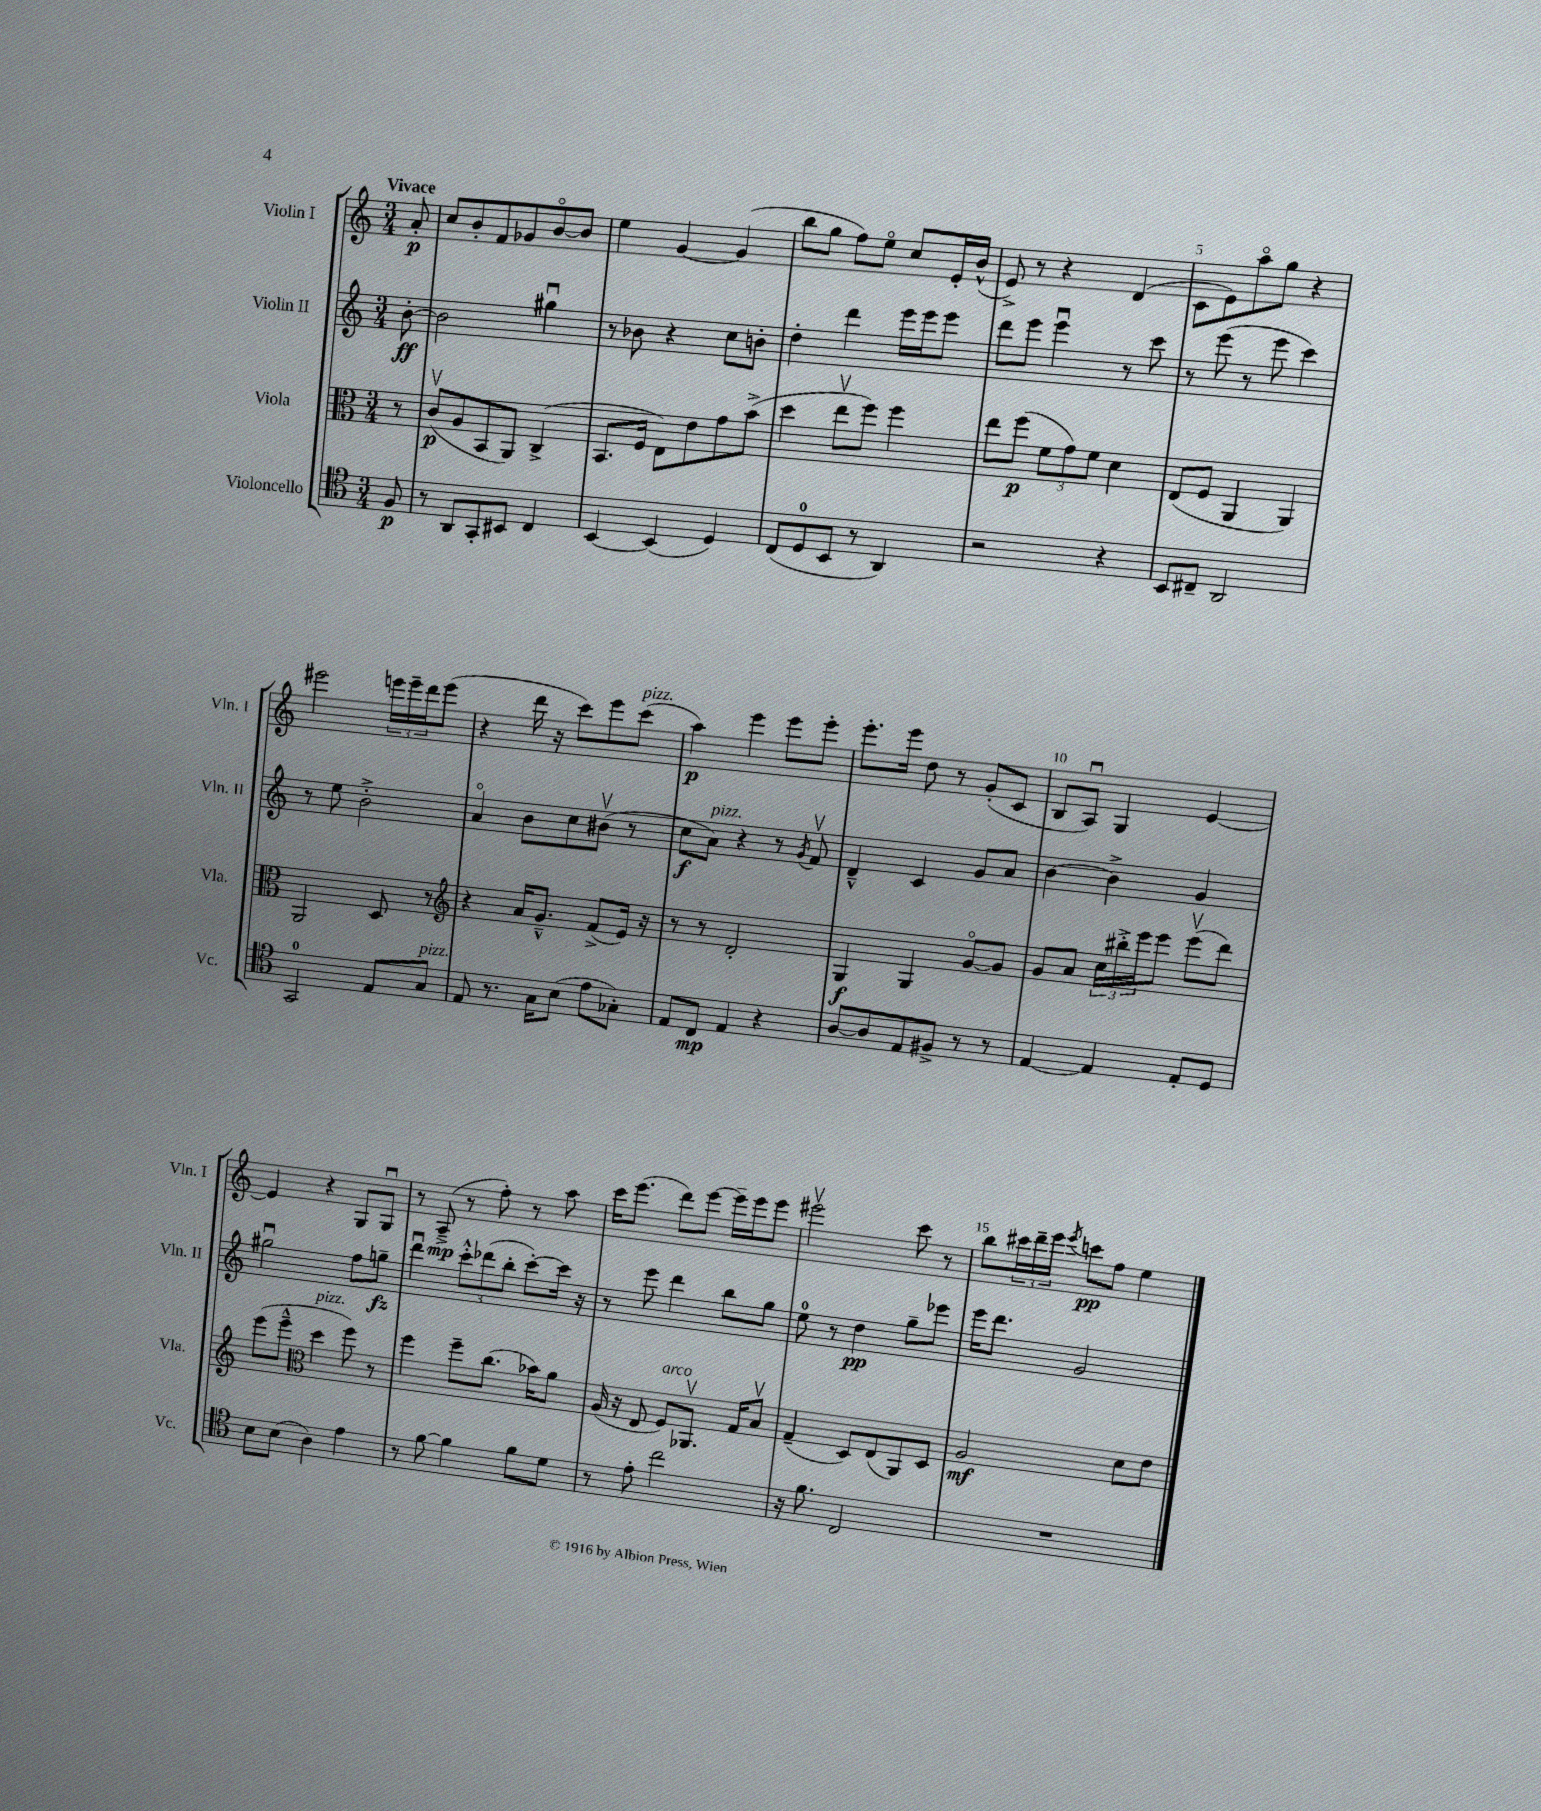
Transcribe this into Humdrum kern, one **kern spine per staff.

**kern	**kern	**kern	**kern
*staff4	*staff3	*staff2	*staff1
*clefC4	*clefC3	*clefG2	*clefG2
*k[]	*k[]	*k[]	*k[]
*M3/4	*M3/4	*M3/4	*M3/4
8F/	8r	[8b'\	8a'/
=	=	=	=
8r	(8cv/L	2b\]	8cc/L
8AA/L	8A/	.	8b'/
8GG'/	8BB/	.	8f/
8BB#/J	8AA/J)	.	8g-/
4C/	(4C^/	4gg#u\	[8bo/
.	.	.	8b/]J
=	=	=	=
[4BB/	8.BB/L	8r	4ee\
.	.	8b-\	.
.	16F/Jk	.	.
(4BB/]	8E\L)	4r	[4g/
.	8e\	.	.
4D/)	8g\	8cc\L	(4g/]
.	(8b^\J	8b'\J	.
=	=	=	=
(8C/L	4dd\	4dd'\	8bb\L
8D/	.	.	8gg\J
8BB/J	8eev\L	4ddd\	8ff\L)
8r	8ff\J)	.	8eeo\J
4AA/)	4ff\	16eee\LL	8cc/L
.	.	16eee\J	.
.	.	8eee\J	16e'/L
.	.	.	(16b^^/JJ
=	=	=	=
2r	8ee\L	8ddd\L	8e^/)
.	(8ff\J	8eee\J	8r
.	12f\L	4eeeu\	4r
.	12g\)	.	.
.	12f\J	.	.
4r	4d\	8r	(4d/
.	.	8ccc\	.
=	=	=	=
8BB/L	(8E/L	8r	8c\L
8C#~/J	8F/J	(8eee\	8e\)
2AA/	4AA/	8r	8aao\
.	.	8eee\	8gg\J
.	4AA/)	4ccc\)	4r
=	=	=	=
2GG/	2AA/	8r	2eee#\
.	.	8ee\	.
.	.	2b'^\	.
8E/L	8D/	.	24eee\LL
.	.	.	24eee~\
.	.	.	24ddd\J
8G/J	8r	.	(8eee\J
=	=	=	=
*	*clefG2	*	*
8E/	4r	4ao/	4r
8.r	.	.	.
.	16a/LK	8b\L	16ddd\
16G\LK	8.g~^^/J	.	16r
(8B\J	.	8cc\	8ccc\L)
8e\L	(8f^/L	(8b#v\J	8eee\
8G-'\J)	16e/Jk)	8r	(8ccc\J
.	16r	.	.
=	=	=	=
8E/L	8r	8cc\L	4aa\)
8C/J	8r	8a\J)	.
4E/	2d'/	4r	4eee\
4r	.	8r	8eee\L
.	.	8qg/	.
.	.	8fv/	8eee'\J
=	=	=	=
[8A/L	4G/	4d~^^/	8.eee'\L
8A/]	.	.	.
.	.	.	16eee\Jk
8E/	4G/	4c/	8dd\
8F#^/J	.	.	8r
8r	[8go/L	8g/L	(8g'/L
8r	8g/]J	8a/J	8c/J
=	=	=	=
[4E/	8g/L	[4b\	8B/L
.	8a/J	.	8Au/J)
4E/]	24cc\LL	4b^\]	4G/
.	24bb#'^\	.	.
.	24eee\J	.	.
.	8eee\J	.	.
8E'/L	(8eeev\L	4g/	[4e/
8D/J	8ddd\J)	.	.
=	=	=	=
8B\L	(8eee\L	2gg#u\	4e/]
(8B\J	8eee~^^\J	.	.
*	*clefC3	*	*
4A\)	4dd\	.	4r
4e\	8ff\)	8ff\L	8G/L
.	8r	8gg~\J	8Gu/J
=	=	=	=
8r	4ff\	4dddu\	8r
[8f\	.	.	(8A~^/
4f\]	8ff~\L	12ccc'^^\L	8r
.	.	(12ddd-\	.
.	(8.cc\J	.	8ff'\)
.	.	12bb'\J	.
8f\L	.	[8ccc'\L)	8r
.	16b-\LK)	.	.
8d\J	8a\J	16ccc\]Jk	8aa\
.	.	16r	.
=	=	=	=
8r	(16A/	8r	16ccc\LK
.	16r	.	(8.eee\J
8e'\	8E/	8eee\	.
2cc\	8F/L)	4ddd\	8ddd\L)
.	8.AA-v/J	.	[8eee\J
.	.	8bb\L	16eee~\]LL
.	16G/LK	.	16eee\J
.	8Bv/J	8gg\J	8eee\J
=	=	=	=
16r	(4G~/	8ee\	2eee#v\
8.f\	.	.	.
.	.	8r	.
2C/	8D/L)	4dd\	.
.	(8E/	.	.
.	8AA/)	8gg~\L	8ccc\
.	8D/J	8eee-\J	8r
=	=	=	=
2.r	2A/	16eee\LK	8bb\L
.	.	8.ddd\J	.
.	.	.	24ccc#\L
.	.	.	24ddd~\
.	.	.	24eee\JJ
.	.	.	8qeee/
.	.	2g/	8ccc\L
.	.	.	8ff\J
.	8d\L	.	4ee\
.	8e\J	.	.
==	==	==	==
*-	*-	*-	*-
